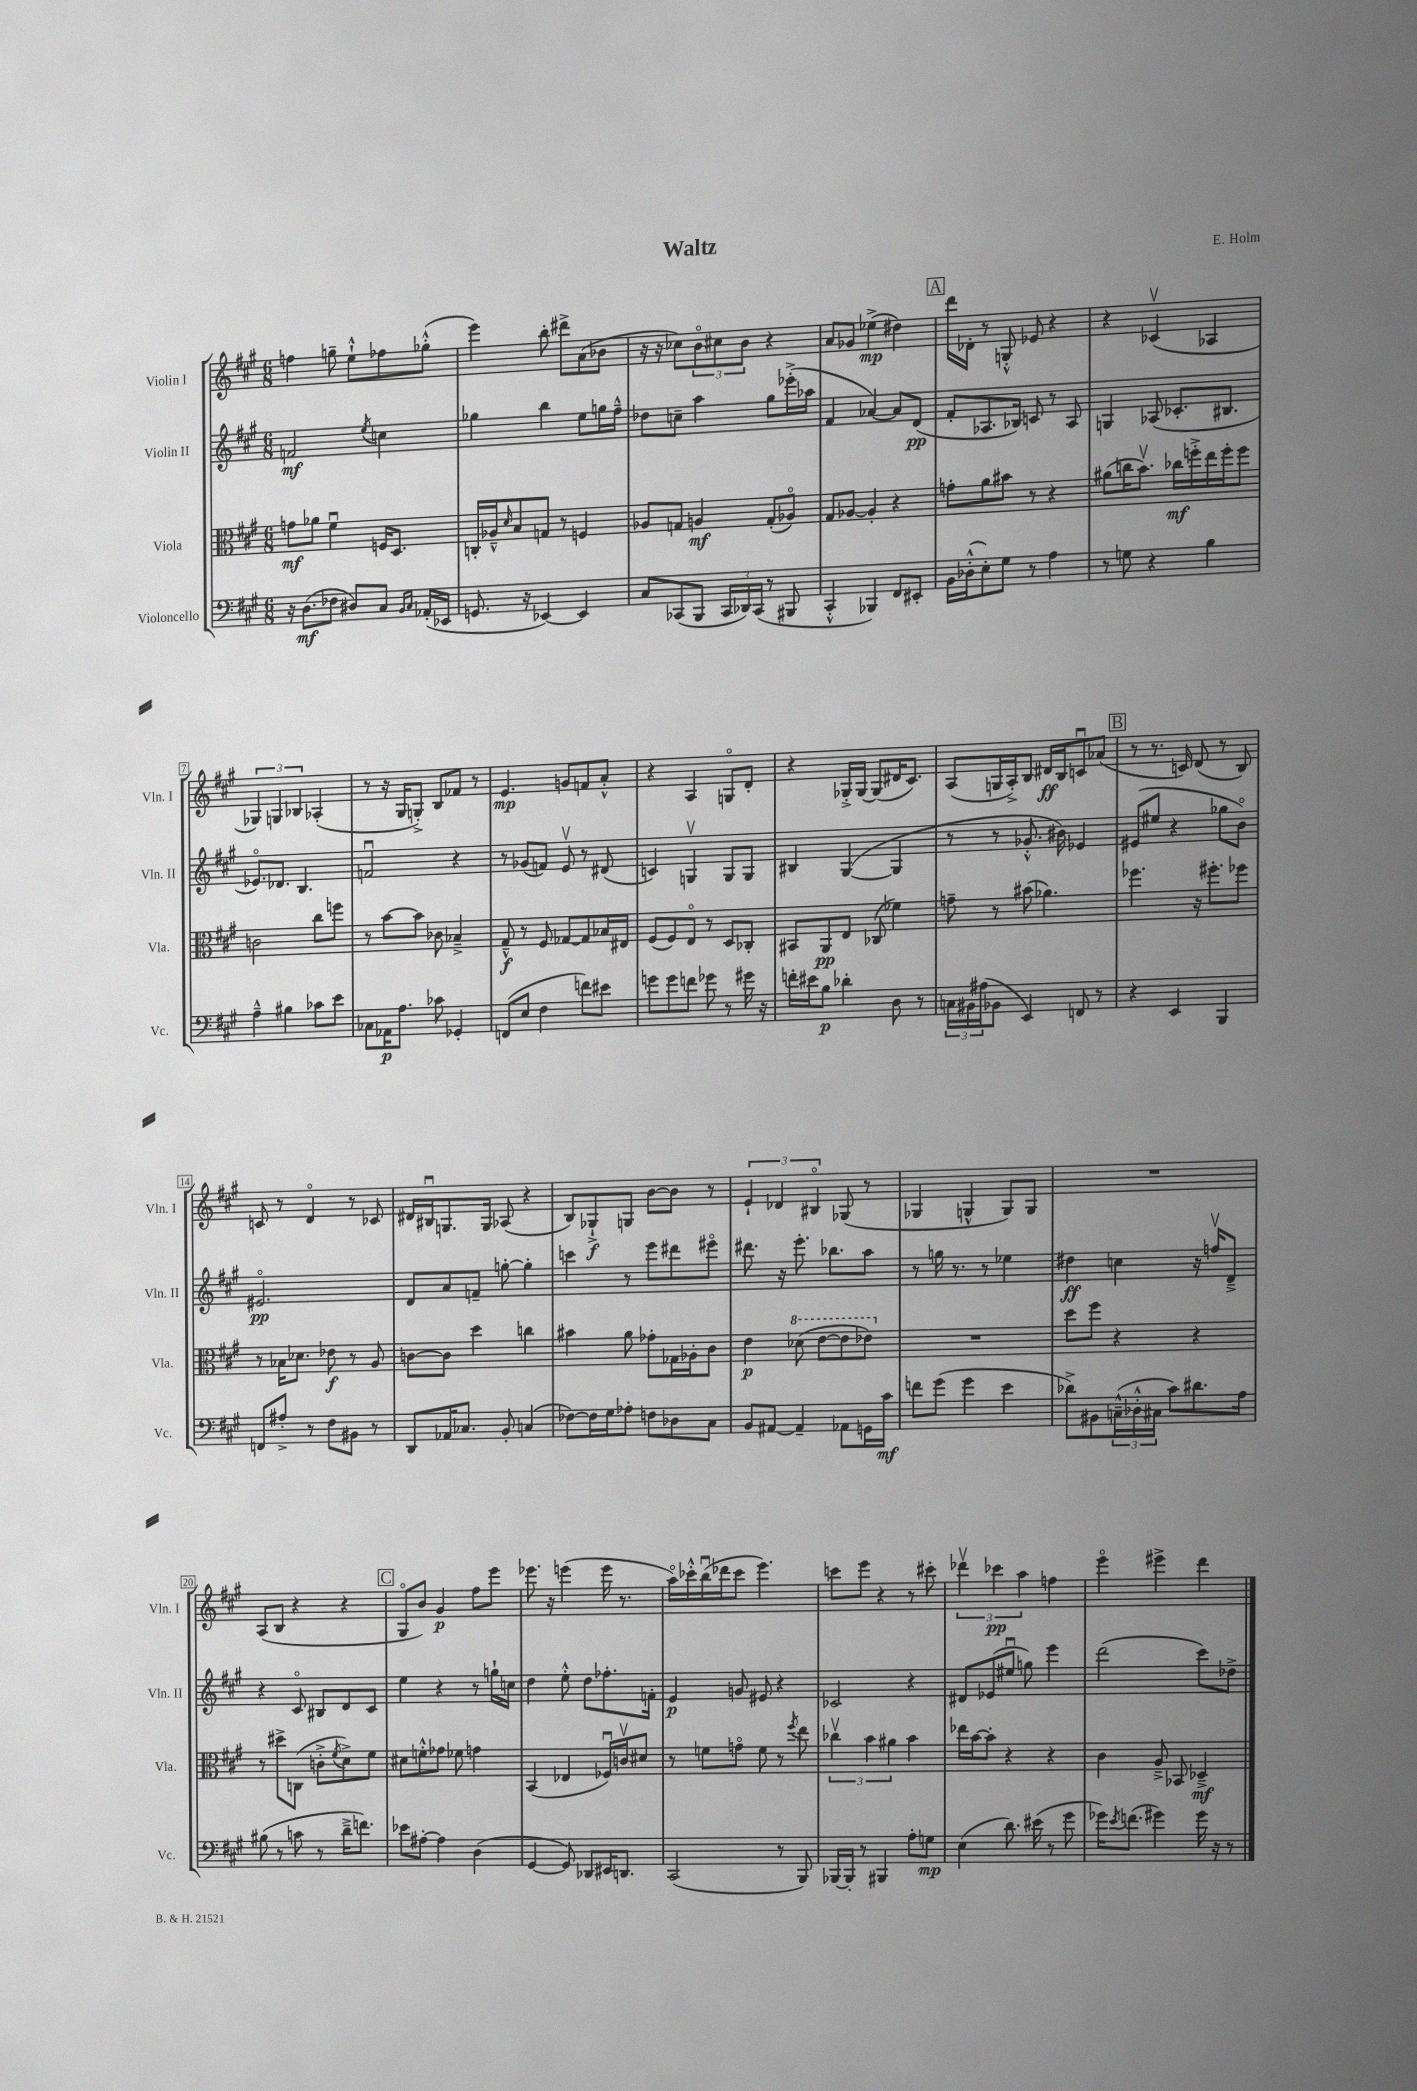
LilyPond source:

\header { title = "Waltz" composer = "E. Holm" }
<<
\new StaffGroup <<
\new Staff = "s0" \with { instrumentName = "Violin I" shortInstrumentName = "Vln. I" } {
    \clef treble \key a \major \numericTimeSignature \time 6/8
    f''4 g''8-- e''8-!-^ fes''8 ges''8-.-^( |
    e'''4) b''8-. dis'''8-> a'8( bes'8 |
    r16 r16 ces''8) \tuplet 3/2 { b'8\flageolet cis''8 b'8 } r4 |
    a'8 ges'8 ees''4->\mp( dis''4) |
    \mark \markup { \box "A" } d'''16 des'16-. r8 g8-.-^ ees'8 r4 |
    r4 ces'4\upbow( aes4 |
    \tuplet 3/2 { ges4) g4 bes4 } aes4-.( |
    r8 r16 gis16 g8-.->) b8 fes'8 r8 |
    e'4.\mp g'8 f'8 a'8-.-^ |
    r4 a4 g8\flageolet d'8-. |
    r4 ges16-.-> ges16~ ges8( dis'16 cis'8.) |
    a8( g16 a16-.->) b8 dis'16\ff b16 c'8\downbow aes'8( |
    \mark \markup { \box "B" } r8 r8. c'16) d'8( r8 b8) |
    c'8 r8 d'4\flageolet r8 ces'8 |
    dis'16 bis16\downbow g8. g16 aes8( r4 |
    b8) ges8-!->\f g8 b'8~ b'8 r8 |
    \tuplet 3/2 { e'4-! des'4 bis4\flageolet } ges8( r8 |
    ges4 g4-^ g8) g8 |
    R2. |
    a8( b8 r4 r4 |
    \mark \markup { \box "C" } gis8\flageolet b'8) gis'4\p fis''8 e'''8 |
    ees'''8. r16 e'''4( e'''16 r8. |
    a''16\flageolet) ces'''16-.-^ b''16\downbow( des'''16 ces'''8 e'''4.) |
    c'''8 e'''8 r4 r8 cis'''8-. |
    \tuplet 3/2 { des'''4\upbow ces'''4\pp a''4 } f''4 |
    e'''4\flageolet eis'''4-> d'''4 \bar "|." |
}
\new Staff = "s1" \with { instrumentName = "Violin II" shortInstrumentName = "Vln. II" } {
    \clef treble \key a \major \numericTimeSignature \time 6/8
    f'2\mf \acciaccatura { e''8 } c''4 |
    ges''4 b''4 e''8 g''16 fis''16---^ |
    des''8 c''8-- a''4 gis''8 ees'''16-.->( aes''16 |
    fis'4 aes'4~) aes'8 d'8\pp( |
    \mark \markup { \box "A" } fis'8-. aes8. bes16) c'8 r8 aes8 |
    g4 aes8( ces'8.-. bis8. |
    ees'8.\flageolet) des'8. b4. |
    f'2\downbow r4 |
    r8 ges'8( f'8) e'8\upbow r8 dis'8( |
    c'4) g4\upbow g8 g8 |
    bis4 gis4~( gis4 |
    r8 r8 ges'8.-.-^ bis'16) ees'4 |
    \mark \markup { \box "B" } eis'8( eis''8 r4 ges''8 b'8\flageolet) |
    eis'2.\flageolet\pp |
    d'8 a'8 f'8-- g''8~-. g''4-. |
    c'''4 r8 e'''8 dis'''8 eis'''8\flageolet |
    dis'''8. r16 e'''8.-. bes''8. a''8 |
    r8 g''16 r8. r8 ees''4 |
    dis''4\ff c''4 r16 f''16\upbow d'8---> |
    r4 cis'8\flageolet bis8 d'8 cis'8 |
    \mark \markup { \box "C" } e''4 r4 r8 g''16-! c''16 |
    d''4 e''8-.-^ d''8 fes''8.-. f'16-. |
    e'4\p g'8 eis'8 r4 |
    ces'2 r4 |
    dis'8 ees'8( eis''8\downbow g''8) e'''4 |
    d'''2( cis'''8) des''8-> \bar "|." |
}
\new Staff = "s2" \with { instrumentName = "Viola" shortInstrumentName = "Vla." } {
    \clef alto \key a \major \numericTimeSignature \time 6/8
    g'8\mf aes'8 fis'4\downbow f16 d8. |
    c16-. aes16---^ \grace { d'16 } b8 g8 r8 f4 |
    aes8 g8 a4\mf g8-.( aes8\flageolet) |
    gis8 aes8~ aes4-. r4 |
    \mark \markup { \box "A" } g'8-. a'8 bis'8 r8 r4 |
    ais'8( c''16 b'8.\upbow) ces''16\mf f''16-.-> e''16 f''16-. f''8 |
    c'2 cis''8 f''8 |
    r8 b'8~ b'8 ces'8 bes4---> |
    gis8---^\f r8 fis8 ges8~ ges8 bes16 eis16 |
    fis8( fis8) e8\flageolet r8 d8 ces8-. |
    bis,8 a,8\pp e8 ces8( fes'4) |
    g'8-- r8 bis'8( aes'4.) |
    \mark \markup { \box "B" } fes''4. r16 fis''8.-. fes''8 |
    r8 bes16 des'8. ees'8\f r8 a8 |
    c'8~ c'8 d''4 c''4 |
    bis'4 a'8 ges'8-. ges16 aes16-. cis'8 |
    e'4\p \ottava #1 des''8( e''8~ e''8 ees''8) \ottava #0 |
    R2. |
    d''8 fis''8 r4 r4 |
    r8 dis''8-> c8( c'8-.-> \acciaccatura { fis'8 } d'8->) fis'8 |
    \mark \markup { \box "C" } dis'8 f'8-.-^ ges'8 fes'8 g'4 |
    b,4( ees4 fes16\downbow) c'16\upbow dis'8 |
    r8 f'8 g'8\flageolet f'8 r8 \acciaccatura { fis''8 } e''8 |
    \tuplet 3/2 { ces''4\upbow b'4 ais'4 } b'4 |
    ees''16 b'16~ b'8-. r4 r4 |
    cis'4 a8---> bes,8 des4--->\mf \bar "|." |
}
\new Staff = "s3" \with { instrumentName = "Violoncello" shortInstrumentName = "Vc." } {
    \clef bass \key a \major \numericTimeSignature \time 6/8
    r16 d8.\mf( fes8 dis8) cis8 \grace { b,16 cis16 } aes,16-.( ees,16 |
    g,8. r16 ees,4~) ees,4 |
    cis8 ces,8( b,,8 \tuplet 3/2 { ces,16 des,16) ces,16( } r8 bis,,8 |
    cis,4-.-^ bes,,4) fis,8 eis,8-. |
    \mark \markup { \box "A" } b,16 des16-.-^( e8-.) gis8 r8 a4 |
    r8 g8 r4 b4 |
    a4---^ bis4 ces'8 e'8 |
    ces8 aes,16\p a8. ces'8 ges,4-. |
    f,8( e8 fis4 f'8) eis'8 |
    g'8 g'8 f'8 ges'8 r8 gis'16 r16 |
    f'16-. eis'16 b8\p des'4-. d8 r8 |
    \tuplet 3/2 { c16 bis,16 ais16( } bes,8 e,4) f,8 r8 |
    \mark \markup { \box "B" } r4 e,4 b,,4 |
    f,8 ais8-.-> r8 fis8 bis,8 r8 |
    d,8 aes,16 ces8. b,8-. c4( |
    fes8~) fes16 gis16 aes8-. f8 des8 cis8 |
    b,8 ais,8~ ais,4-- aes,8 g,16 cis'16\mf |
    f'8 gis'8( gis'4 e'4 |
    des'8->) bis,8 \tuplet 3/2 { c16---^( des16-.-^ cis16 } cis'8) dis'8. a16 |
    bis8( r8 c'8 r8 d'16---> f'8.) |
    \mark \markup { \box "C" } ees'8 ais8~-. ais4 d4( |
    gis,4~ gis,8) des,8 eis,16 d,8. |
    cis,2( r8 b,,8) |
    bes,,16~ bes,,16-. r8 bis,,4 a8-. g8\mp |
    e4( d'8.) eis'16( r8 gis'8 |
    ges'16) \acciaccatura { e'8 } f'8.( gis'4) gis'16 r16 r8 \bar "|." |
}
>>
>>
\layout { \context { \Score \override BarNumber.stencil = #(make-stencil-boxer 0.1 0.3 ly:text-interface::print) } }
